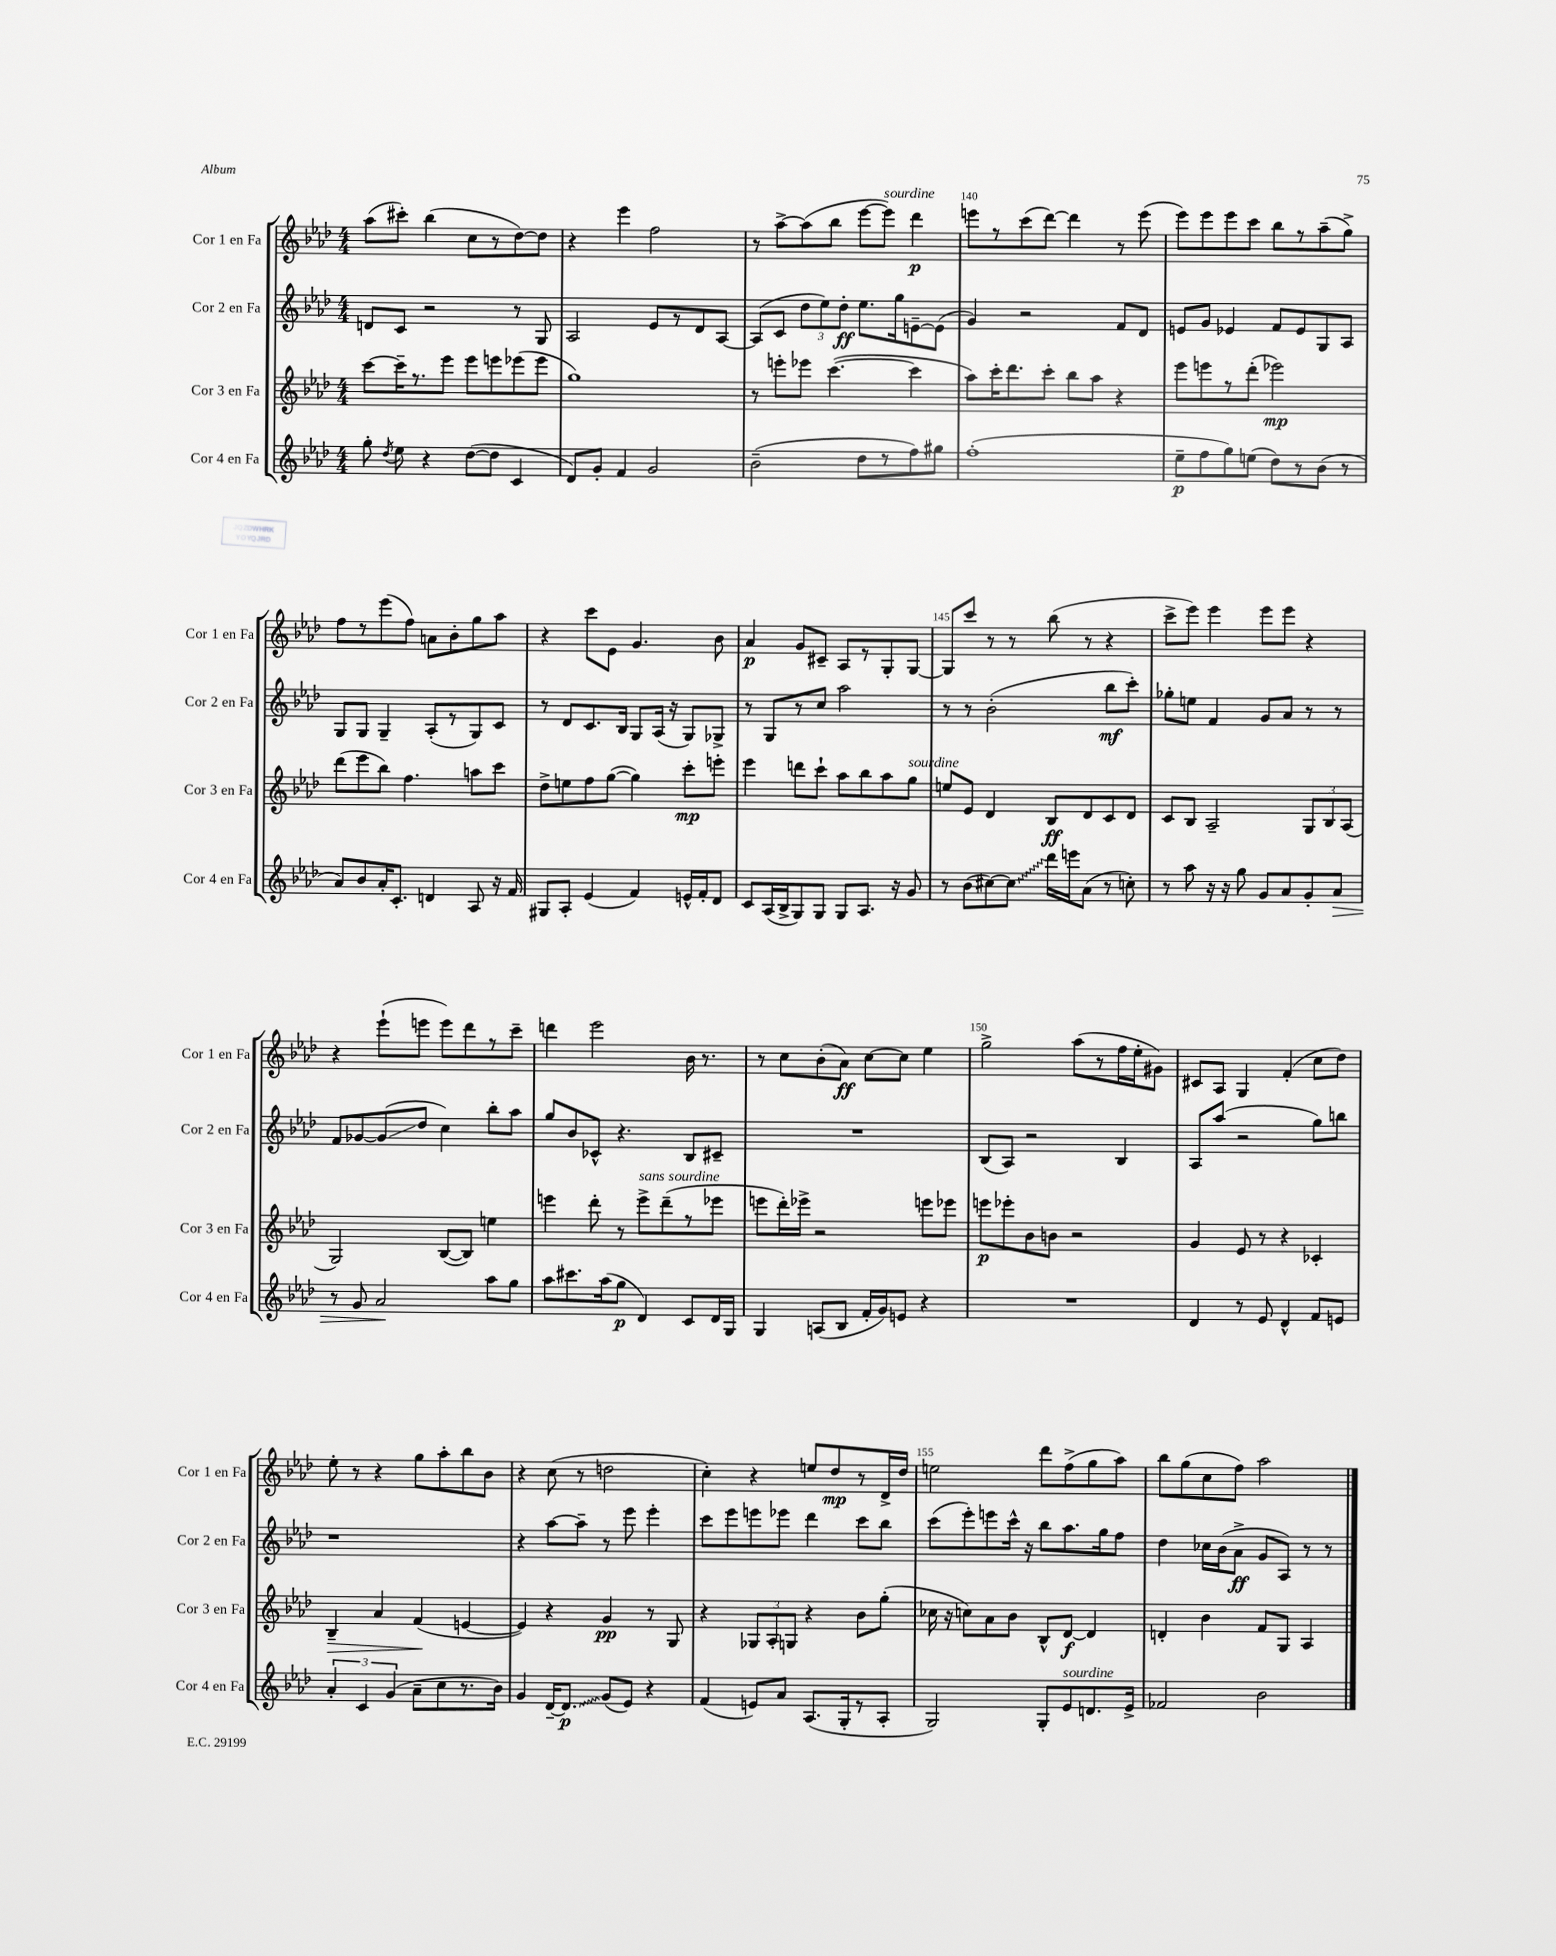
<<
\new StaffGroup <<
\new Staff = "s0" \with { instrumentName = "Cor 1 en Fa" shortInstrumentName = "Cor 1 en Fa" } {
    \clef treble \key aes \major \numericTimeSignature \time 4/4
    \autoBeamOff aes''8[( cis'''8]-.) bes''4( c''8[ r8 des''8~) des''8] |
    r4 ees'''4 f''2 |
    r8 aes''8[~-> aes''8( bes''8] ees'''8[~ ees'''8]^\markup { \italic "sourdine" }) des'''4\p |
    e'''8[ r8 c'''8( des'''8]~) des'''4 r8 e'''8( |
    ees'''8[) ees'''8 ees'''8 c'''8] bes''8[ r8 aes''8--( g''8]->) |
    f''8[ r8 ees'''8( f''8]) a'8[ bes'8-. g''8 aes''8] |
    r4 c'''8[ ees'8] g'4. bes'8 |
    aes'4\p g'8[ cis'8]-- aes8[ r8 g8-. g8]~ |
    g8[ c'''8] r8 r8 bes''8( r8 r4 |
    c'''8[-> ees'''8]) ees'''4 ees'''8[ ees'''8] r4 |
    r4 ees'''8[-!( e'''8] e'''8[) des'''8 r8 c'''8]-- |
    d'''4 ees'''2 bes'16 r8. |
    r8 c''8[ bes'8-.( aes'8]\ff) c''8[~ c''8] ees''4 |
    g''2-> aes''8[( r8 f''16 ees''16-. gis'8]) |
    cis'8[ aes8] g4 f'4-.( c''8[ des''8]) |
    ees''8-. r8 r4 g''8[ aes''8-. bes''8 bes'8] |
    r4 c''8( r8 d''2 |
    c''4-.) r4 e''8[ des''8\mp r8 des'16-> des''16] |
    e''2 des'''8[ f''8->( g''8 aes''8]) |
    bes''8[ g''8( c''8 f''8]) aes''2 \bar "|." |
}
\new Staff = "s1" \with { instrumentName = "Cor 2 en Fa" shortInstrumentName = "Cor 2 en Fa" } {
    \clef treble \key aes \major \numericTimeSignature \time 4/4
    \autoBeamOff d'8[ c'8] r2 r8 g8 |
    aes2 ees'8[ r8 des'8 aes8]~ |
    aes8[( c'8] \tuplet 3/2 { des''8[ ees''8) des''8]-.\ff } ees''8.[ g''16 e'8~-- e'8]( |
    g'4) r2 f'8[ des'8] |
    e'8[ g'8] ees'4 f'8[ ees'8 g8 aes8] |
    g8[ g8] g4-- aes8[-.( r8 g8) c'8] |
    r8 des'8[ c'8. bes16] g8[ aes16]( r16 g8[) ges8]-> |
    r8 g8[ r8 c''8] aes''2 |
    r8 r8 bes'2-.( bes''8[\mf c'''8]-.) |
    ges''8[-. e''8] f'4 g'8[ aes'8] r8 r8 |
    f'8[ ges'8~ ges'8\glissando( des''8] c''4) bes''8[-. aes''8] |
    g''8[ bes'8 ces'8]-^ r4. bes8[ cis'8]-- |
    R1 |
    bes8[( aes8]) r2 bes4 |
    aes8[ aes''8]( r2 g''8[) b''8] |
    r1 |
    r4 aes''8[~ aes''8]-- r8 ees'''8 ees'''4-. |
    c'''8[ ees'''8 e'''8 ees'''8] des'''4 c'''8[ bes''8] |
    c'''8[( ees'''8-.) e'''8 c'''16]-^ r16 bes''8[ aes''8. g''16 f''8] |
    des''4 ces''16[ bes'16( aes'8]->\ff g'8[ aes8]) r8 r8 \bar "|." |
}
\new Staff = "s2" \with { instrumentName = "Cor 3 en Fa" shortInstrumentName = "Cor 3 en Fa" } {
    \clef treble \key aes \major \numericTimeSignature \time 4/4
    \autoBeamOff c'''8[~ c'''16-- r8. ees'''8] ees'''8[ e'''8 ees'''8( ees'''8] |
    g''1) |
    r8 e'''8[-. ees'''8] c'''4.~( c'''4 |
    aes''8[) c'''16-. des'''8. c'''8]-. bes''8[ aes''8] r4 |
    ees'''8[ e'''8 r8 des'''8]-.( ees'''2\mp) |
    des'''8[( ees'''8 bes''8]) f''4. a''8[ c'''8] |
    des''8[-> e''8 f''8 g''8]~( g''4) c'''8[-.\mp e'''8]-. |
    ees'''4 d'''8[ c'''8]-! aes''8[ bes''8 aes''8 g''8]^\markup { \italic "sourdine" } |
    e''8[ ees'8] des'4 bes8[\ff des'8 c'8 des'8] |
    c'8[ bes8] aes2-- \tuplet 3/2 { g8[ bes8 aes8]( } |
    g2) bes8[~( bes8]) e''4 |
    e'''4 des'''8-. r8 e'''8[->^\markup { \italic "sans sourdine" } des'''8--( r8 ees'''8] |
    e'''8[ des'''16-.) ees'''16]-> r2 e'''8[ ees'''8] |
    e'''8[\p ees'''8-. bes'8 b'8] r2 |
    g'4 ees'8 r8 r4 ces'4-. |
    bes4--\> aes'4 f'4\!( e'4~ |
    e'4) r4 g'4\pp r8 g8 |
    r4 \tuplet 3/2 { ges8[ aes8-. g8] } r4 bes'8[ g''8]-.( |
    ces''16 r16 c''8[) aes'8 bes'8] bes8[-^ des'8]~\f des'4 |
    d'4-. bes'4 f'8[ g8] aes4 \bar "|." |
}
\new Staff = "s3" \with { instrumentName = "Cor 4 en Fa" shortInstrumentName = "Cor 4 en Fa" } {
    \clef treble \key aes \major \numericTimeSignature \time 4/4
    \autoBeamOff g''8-. \acciaccatura { des''8 } ees''8 r4 des''8[~( des''8] c'4 |
    des'8[) g'8]-. f'4 g'2 |
    bes'2--( des''8[ r8 f''8) gis''8] |
    f''1-.( |
    ees''8[--\p f''8 g''8) e''8]( des''8[) r8 bes'8]( r8 |
    aes'8[) bes'8 aes'16-. c'8.]-. d'4 aes8 r16 f'16 |
    gis8[ aes8]-. ees'4( f'4) e'16[-^ f'16-. des'8] |
    c'8[ aes16( bes16-> g8) g8] g8[ aes8.] r16 g'8 |
    r8 bes'8[( cis''8~) \once \override Glissando.style = #'zigzag cis''8]\glissando des'''16[ e'''16 aes'8]( r8 c''8-.) |
    r8 aes''8 r16 r16 g''8 g'8[ aes'8 g'8-. aes'8]\> |
    r8 g'8 aes'2\! aes''8[ g''8] |
    aes''8[ cis'''8. aes''16( g''8]\p des'4) c'8[ des'16 g16] |
    g4 a8[( bes8] f'16[-. g'16) e'8] r4 |
    R1 |
    des'4 r8 ees'8 des'4-^ f'8[ e'8] |
    \tuplet 3/2 { aes'4-. c'4 g'4( } aes'8[-- c''8 r8. bes'16]) |
    g'4 des'16[~-- \once \override Glissando.style = #'zigzag des'8.]\glissando\p g'8[( ees'8]) r4 |
    f'4( e'8[) aes'8] aes8.[( g16-. r8 aes8]-. |
    g2) g8[-. ees'8^\markup { \italic "sourdine" } d'8. ees'16]-> |
    fes'2 bes'2 \bar "|." |
}
>>
>>
\layout { \context { \Score currentBarNumber = #137 \override BarNumber.break-visibility = ##(#f #t #t) barNumberVisibility = #(every-nth-bar-number-visible 5) } }
